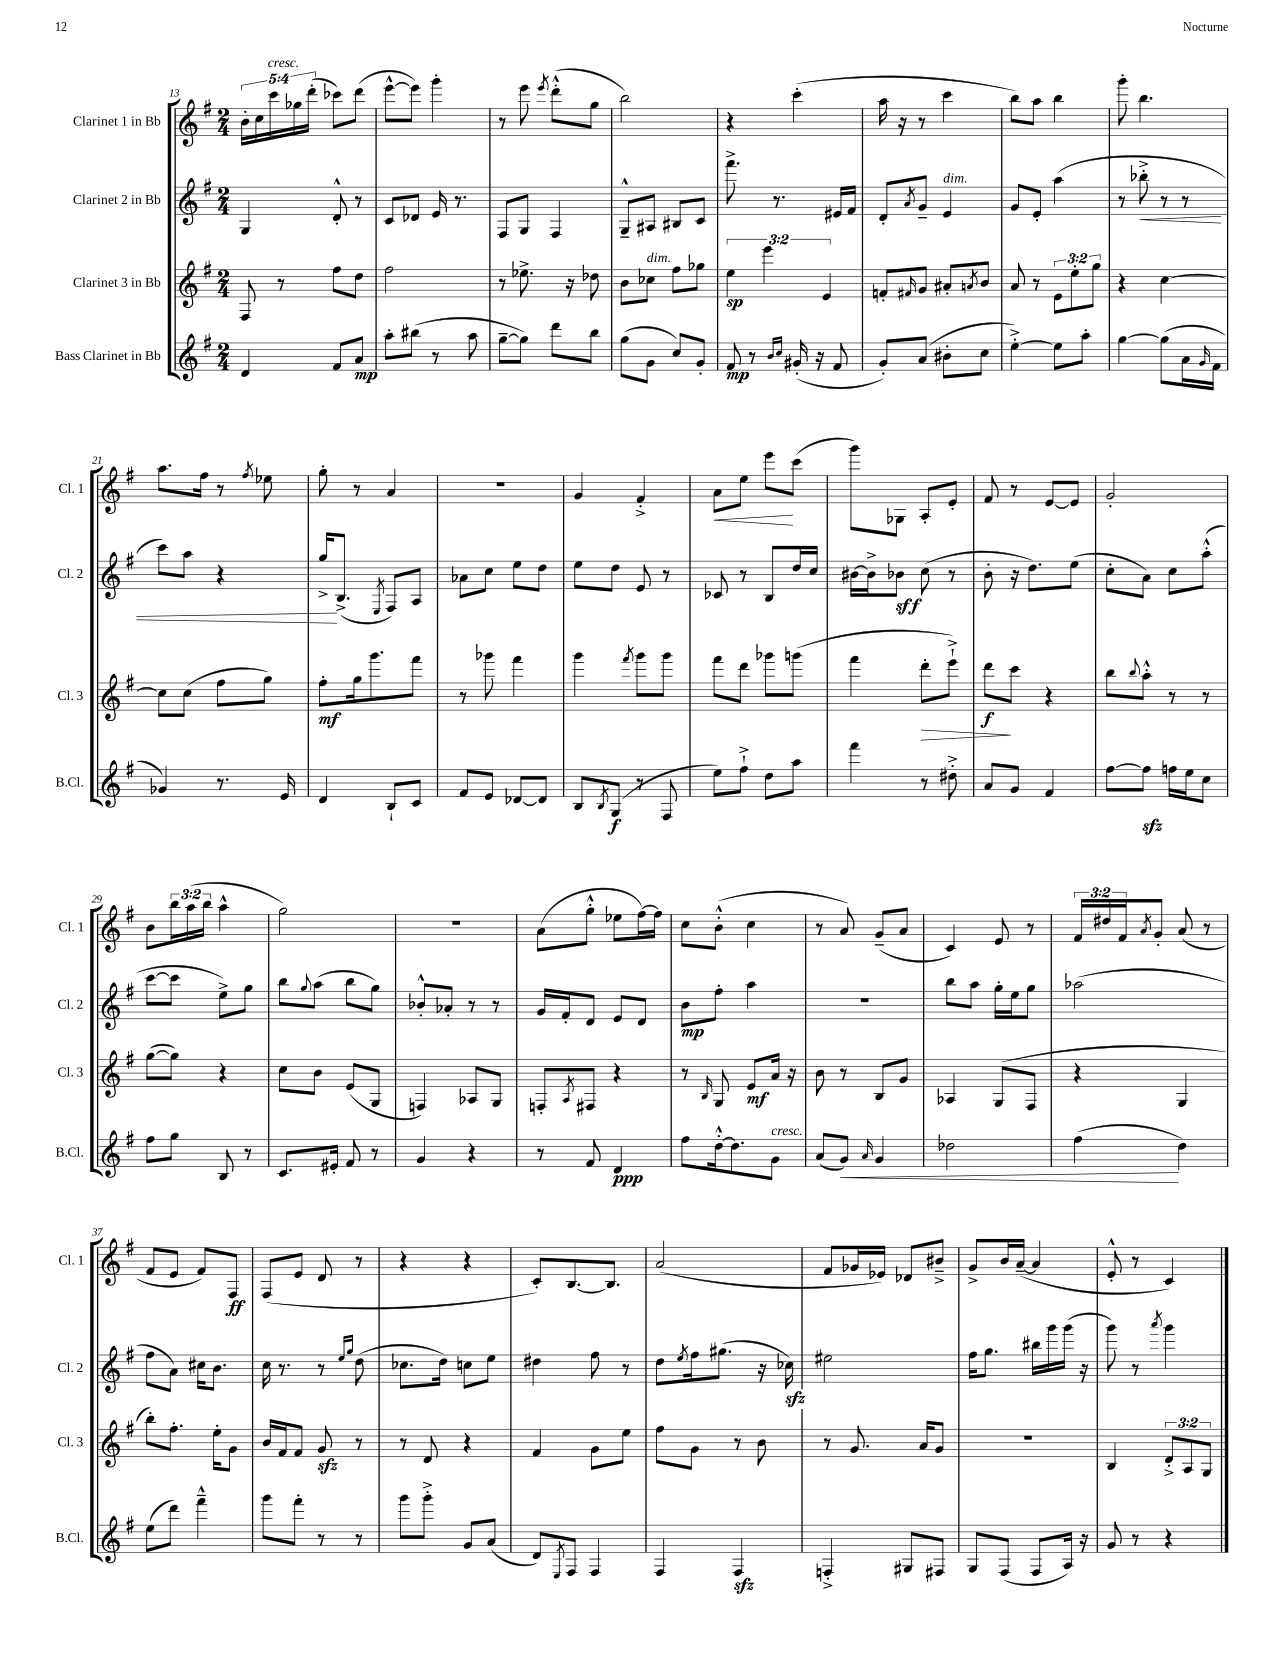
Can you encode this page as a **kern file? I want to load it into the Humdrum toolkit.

**kern	**kern	**kern	**kern
*staff4	*staff3	*staff2	*staff1
*clefG2	*clefG2	*clefG2	*clefG2
*k[f#]	*k[f#]	*k[f#]	*k[f#]
*M2/4	*M2/4	*M2/4	*M2/4
4d	8F#	4G	20b'
.	.	.	20cc
.	.	.	20ccc
.	8r	.	.
.	.	.	20gg-
.	.	.	(20ddd'
8f#	8ff#	8d'^^	8ccc-)
8a	8dd	8r	(8ddd
=	=	=	=
8aa'	2ff#	8c	[8eee^^
(8bb#	.	8d-	8eee])
8r	.	16e	4ggg'
.	.	8.r	.
8aa	.	.	.
=	=	=	=
[8gg~	8r	8F#	8r
8gg])	8.ee-^	8G	8eee
.	.	.	8qeee
8ddd	.	4F#	(8ddd'^^
.	16r	.	.
8bb	8dd-	.	8gg
=	=	=	=
(8gg	8b	8G~^^	2bb)
8g	8cc-	8A#	.
8cc)	8ff#	8B#	.
8g'	8gg-	8c	.
=	=	=	=
8f#	6ee	8.fff#^	4r
8r	.	.	.
.	6eee	.	.
.	.	8.r	.
16qqb	.	.	.
16qqcc	.	.	.
(16g#'	.	.	(4ccc'
16r	.	.	.
.	6e	.	.
8f#	.	16e#	.
.	.	16f#	.
=	=	=	=
8g')	8f'	8d'	16aa
.	.	.	16r
.	16qqf#	8qa	.
(8a	8g	8g~	8r
8b#'	8a#'	4e	4ccc
.	8qa	.	.
8cc	8b	.	.
=	=	=	=
[4ee'^)	8a	8g	8bb)
.	8r	8e'	8aa
8ee]	12e	(4aa	4bb
.	12ee'	.	.
8aa'	.	.	.
.	12gg	.	.
=	=	=	=
[4gg	4r	8r	8ggg'
.	.	8bb-'^	4.bb
(8gg]	[4cc	8r	.
16a	.	8r	.
16qqg	.	.	.
16f#	.	.	.
=	=	=	=
4g-)	8cc]	8ccc)	8.aa
.	(8cc	8aa	.
.	.	.	16ff#
8.r	8ff#	4r	8r
.	.	.	8qff#
.	8gg)	.	8ee-
16e	.	.	.
=	=	=	=
4d	8ff#'	16gg^	8gg'
.	.	(8.B^	.
.	16gg	.	8r
.	8.ggg	.	.
.	.	8qE	.
8B`	.	8F#)	4a
8c	8fff#	8A	.
=	=	=	=
8f#	8r	8a-	2r
8e	8ggg-	8cc	.
[8d-	4fff#	8ee	.
8d-]	.	8dd	.
=	=	=	=
8B	4ggg	8ee	4g
8qB	.	.	.
(8G	.	8dd	.
.	8qfff#	.	.
8r	8ggg	8e	4f#'^
8F#	8ggg	8r	.
=	=	=	=
8ee)	8fff#	8c-	8a
8ff#`^	8ddd	8r	8ee
8dd	8ggg-	8B	8eee
8aa	(8ggg	16dd	(8ccc
.	.	16cc	.
=	=	=	=
4fff#	4fff#	[16b#	8ggg)
.	.	16b#^]	.
.	.	8b-	8G-
8r	8ddd'	(8cc	8A'
8dd#'^	8eee`^)	8r	8e'
=	=	=	=
8a	8ddd	8b'	8f#
8g	8ccc	16r	8r
.	.	8.dd)	.
4f#	4r	.	[8e
.	.	(8ee	8e]
=	=	=	=
[8ff#	8bb	8cc'	2g'
.	8qqbb	.	.
8ff#]	8aa'^^	8a)	.
16ff	8r	8cc	.
16ee	.	.	.
8cc	8r	(8aa'^^	.
=	=	=	=
8ff#	([8gg	[8ccc	8b
8gg	8gg])	8ccc]	24bb
.	.	.	(24aa
.	.	.	24bb
8B	4r	8ee^)	4aa^^
8r	.	8gg	.
=	=	=	=
8.c	8cc	8bb	2gg)
.	.	8qqgg	.
.	8b	(8aa	.
16e#'	.	.	.
8f#	(8e	8bb	.
8r	8G	8gg)	.
=	=	=	=
4g	4F)	8b-'^^	2r
.	.	8a-'	.
4r	8A-	8r	.
.	8G	8r	.
=	=	=	=
8r	8F'	16g	(8a
.	.	16f#'	.
.	8qA	.	.
8f#	8F#	8d	8gg'^^
4d	4r	8e	8ee-
.	.	8d	[16ff#)
.	.	.	16ff#]
=	=	=	=
8ff#	8r	8b	8cc
.	16qqB	.	.
[16dd'^^	8G	8ff#'	(8b'^^
8.dd]	.	.	.
.	8e	4aa	4cc
8g	16a	.	.
.	16r	.	.
=	=	=	=
(8a	8b	2r	8r
8g)	8r	.	8a)
16qqa	.	.	.
4g	8B	.	(8g~
.	8g	.	8a
=	=	=	=
2dd-	4A-	8bb	4c)
.	.	8aa	.
.	(8G	16gg'	8e
.	.	16ee	.
.	8F#	8gg	8r
=	=	=	=
(4ff#	4r	(2aa-	24f#
.	.	.	24dd#
.	.	.	24f#
.	.	.	8qa
.	.	.	8g'
4dd)	4G	.	(8a
.	.	.	8r
=	=	=	=
(8ee	8bb')	8ff#	8f#
8ddd)	8.ff#'	8a)	8e
4fff#~^^	.	16cc#	8f#)
.	16ee'	8.b	.
.	8g	.	8F#
=	=	=	=
8ggg	16b	16cc	(8F#
.	16f#	8.r	.
8fff#'	8f#	.	8e
8r	8g	8r	8d
.	.	16qqee	.
.	.	16qqgg	.
8r	8r	(8dd	8r
=	=	=	=
8ggg	8r	8.cc-	4r
8ggg'^	8d	.	.
.	.	16dd)	.
8g	4r	8cc	4r
(8a	.	8ee	.
=	=	=	=
8d)	4f#	4dd#	8c')
8qE	.	.	.
8F#	.	.	[8.B
4F#	8g	8ff#	.
.	.	.	8.B]
.	8ee	8r	.
=	=	=	=
4F#	8ff#	8dd	(2a
.	.	8qee	.
.	8g	16ff#	.
.	.	(8.gg#	.
4F#	8r	.	.
.	8b	16r	.
.	.	16cc-)	.
=	=	=	=
4F'^	8r	2ee#	8f#
.	8.g	.	16g-
.	.	.	16e-)
8G#	.	.	8d-
.	16a	.	.
8F#	8g	.	8b#~^
=	=	=	=
8G	2r	16ff#	8g^
.	.	8.gg	.
(8F#	.	.	16b
.	.	.	([16a~
8F#	.	16bb#	4a]
.	.	16ggg	.
16A)	.	(16ggg	.
16r	.	16r	.
=	=	=	=
8g	4B	8ggg)	8e'^^
8r	.	8r	8r
.	.	8qaaa	.
4r	12d'^	4ggg	4c)
.	12A	.	.
.	12G	.	.
==	==	==	==
*-	*-	*-	*-
